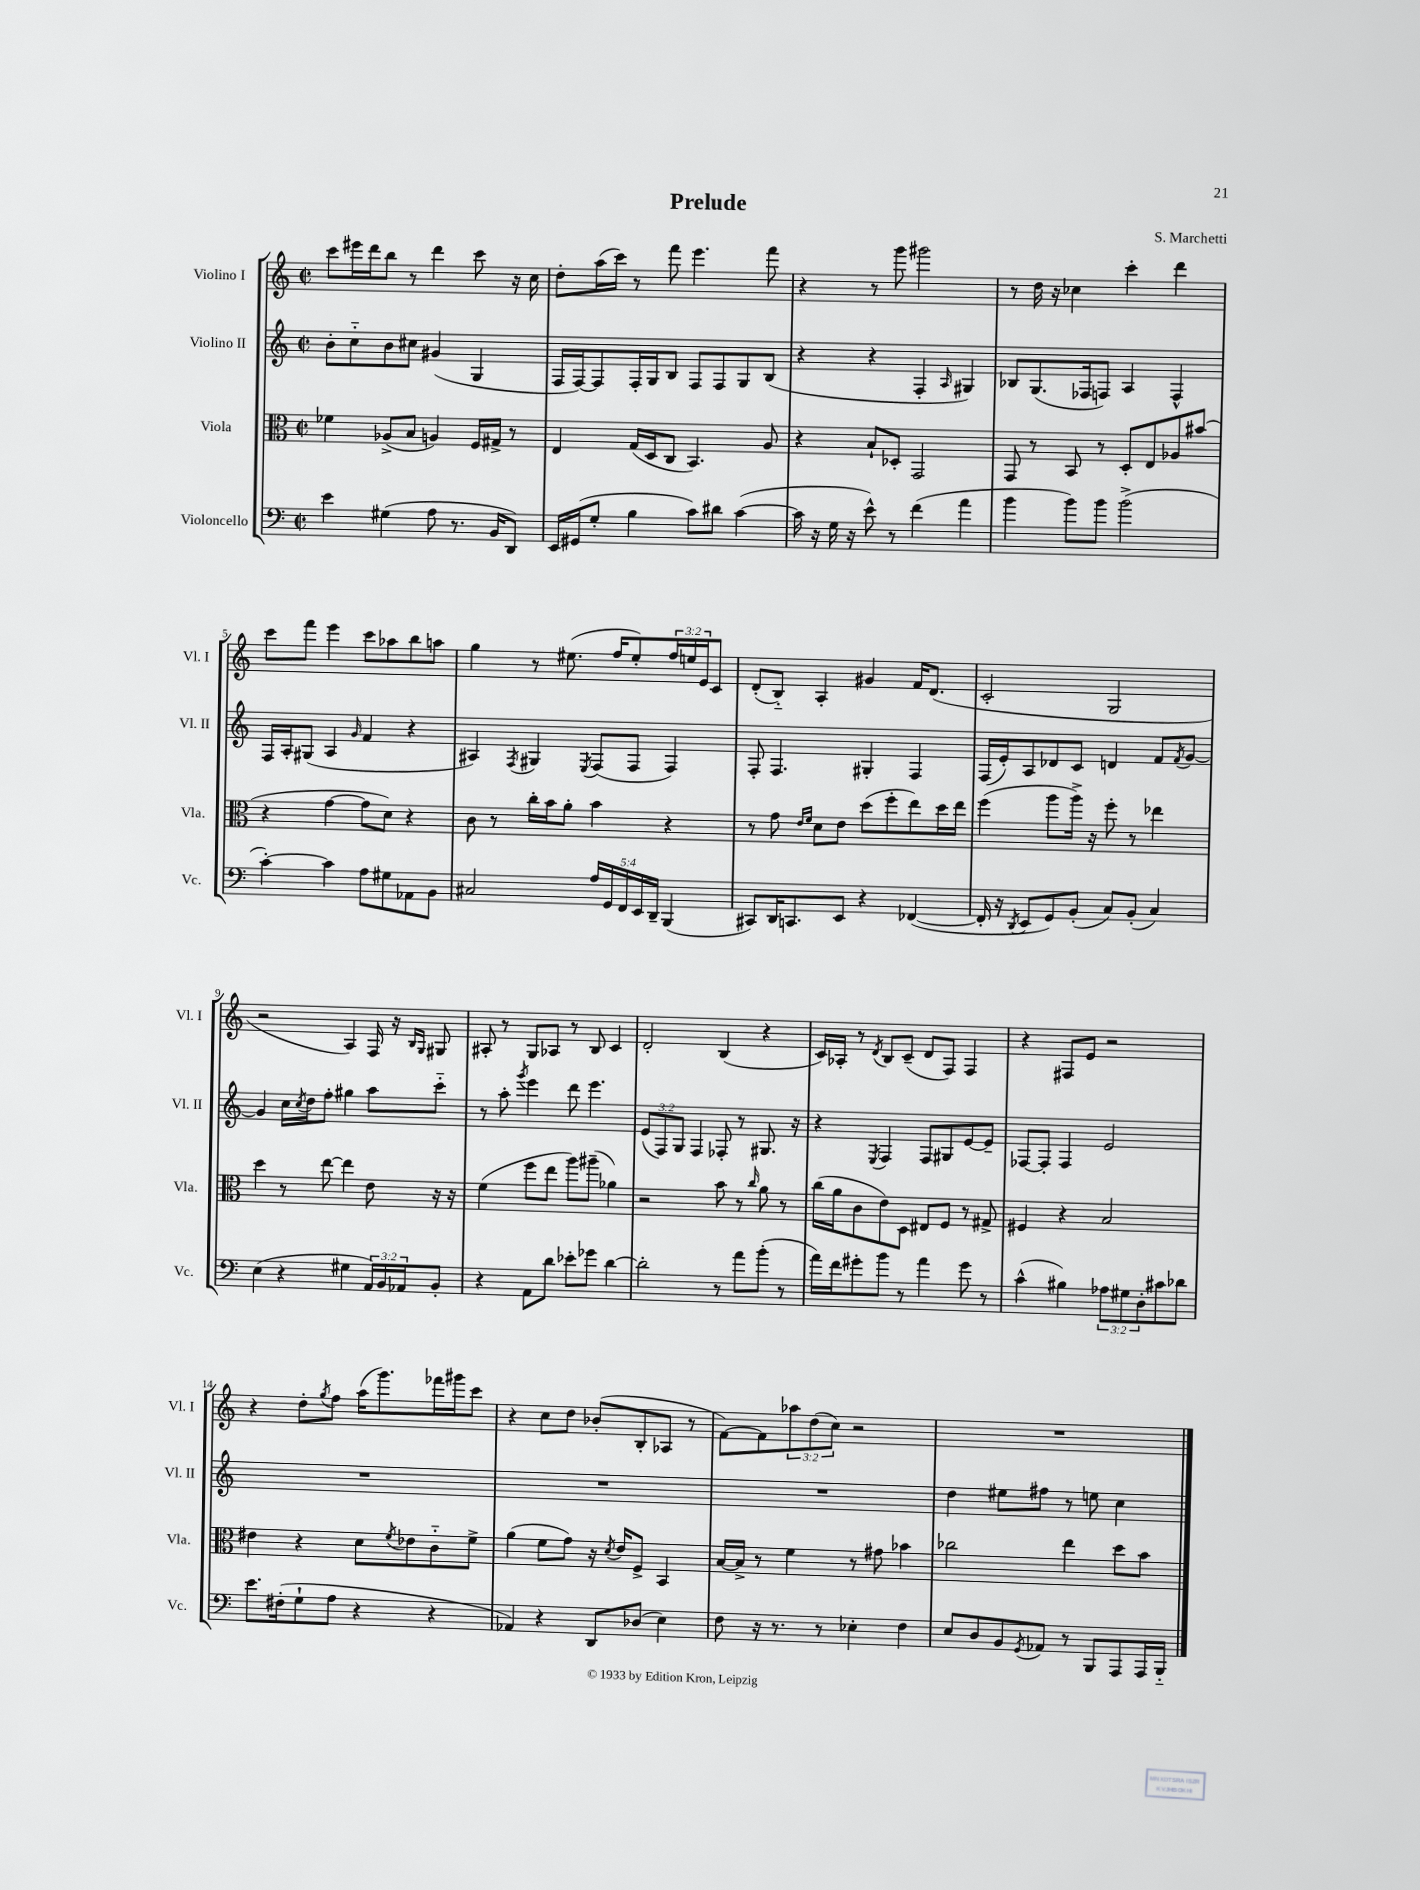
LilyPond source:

\header { title = "Prelude" composer = "S. Marchetti" }
<<
\new StaffGroup <<
\new Staff = "s0" \with { instrumentName = "Violino I" shortInstrumentName = "Vl. I" } {
    \clef treble \key c \major \defaultTimeSignature \time 2/2 \override Staff.TupletNumber.text = #tuplet-number::calc-fraction-text
    c'''8 eis'''16 d'''16 b''8 r8 d'''4 c'''8 r16 c''16 |
    d''8-. a''16( c'''16) r8 f'''8 e'''4. f'''8 |
    r4 r8 g'''8 gis'''2 |
    r8 d''16 r16 ces''4 c'''4-. d'''4 |
    c'''8 f'''8 e'''4 c'''8 aes''8 b''8 a''8 |
    g''4 r8 eis''8.( f''16 eis''8-.) \tuplet 3/2 { f''16 e''16 e'16 } c'8 |
    d'8-.( b8-_) a4-. gis'4 f'16 d'8.( |
    c'2-. g2 |
    r2 a4) f16 r16 \grace { b16 g16 } gis8 |
    ais8-. r8 g8 aes8 r8 b8 c'4 |
    d'2-. b4( r4 |
    c'16) aes16-. r8 \acciaccatura { d'8 } b8 c'8--( d'8 f8) f4 |
    r4 fis8 e'8 r2 |
    r4 d''8-. \acciaccatura { g''8 } f''8 a''16( g'''8.) fes'''16 gis'''16 c'''8 |
    r4 c''8 d''8 bes'8-.( b8-. aes8 r8 |
    f'8~) f'8 \tuplet 3/2 { aes''8 d''8( c''8) } r2 |
    R1 \bar "|." |
}
\new Staff = "s1" \with { instrumentName = "Violino II" shortInstrumentName = "Vl. II" } {
    \clef treble \key c \major \defaultTimeSignature \time 2/2 \override Staff.TupletNumber.text = #tuplet-number::calc-fraction-text
    b'8-. c''8-_ b'8 cis''8 gis'4( g4 |
    f16 f16~) f8 f16-. g16 b8 f8 f8 g8 b8( |
    r4 r4 f4-. \grace { a16 } gis4) |
    bes8 g8.( fes16 f8) a4 f4-^ |
    f16 a16-. gis8( a4 \grace { g'16 } f'4 r4 |
    ais4) \acciaccatura { f8 } gis4 \acciaccatura { e8 } f8( f8 f4) |
    f8-. f4. gis4-. f4 |
    f16( e'16-.) a8 des'8 c'8 d'4 f'8 \acciaccatura { f'8 } g'8~ |
    g'4 c''16 \acciaccatura { c''8 } d''16 f''8-. gis''4 a''8 c'''8-_ |
    r8 a''8-. \acciaccatura { g'''8 } e'''4 d'''8 e'''4. |
    \tuplet 3/2 { e'8( f8) g8 } f4 fes8-. r8 gis8. r16 |
    r4 \acciaccatura { e8 } f4 f8 gis8 e'8~ e'8-- |
    fes8~ fes8-. fes4 e'2 |
    R1 |
    R1 |
    R1 |
    d''4 eis''8 fis''8 r8 e''8 c''4 \bar "|." |
}
\new Staff = "s2" \with { instrumentName = "Viola" shortInstrumentName = "Vla." } {
    \clef alto \key c \major \defaultTimeSignature \time 2/2
    fes'4 aes8->( b8 a4) f16 gis16-> r8 |
    e4 g16( d16 c8 b,4.) a8 |
    r4 b8-! des8-. g,2 |
    g,8 r8 b,8 r8 d8-. e8 aes8 bis'8( |
    r4 g'4~ g'8 d'8) r4 |
    c'8 r8 c''16-. b'16 a'8-. b'4 r4 |
    r8 g'8 \grace { e'16 f'16 } d'8 e'8 d''8( f''8-. e''8) d''16 e''16 |
    f''4( a''8 a''16->) r16 f''8-. r8 ees''4 |
    d''4 r8 e''8~ e''4 e'8 r16 r16 |
    f'4( f''8 e''8 a''8) ais''8--( aes'4) |
    r2 b'8 r8 \grace { c''16 } a'8 r8 |
    c''16( a'16 c'8 e'8) d8 eis8 f8 r8 gis8-> |
    fis4 r4 b2 |
    eis'4 r4 d'8 \acciaccatura { f'8 } ees'8 c'8-_ f'8-> |
    a'4( f'8 g'8) r16 \acciaccatura { d'8 } e'16 f8-> b,4 |
    b16~ b16-> r8 f'4 r8 gis'8 bes'4 |
    ces''2 e''4 d''8 b'8 \bar "|." |
}
\new Staff = "s3" \with { instrumentName = "Violoncello" shortInstrumentName = "Vc." } {
    \clef bass \key c \major \defaultTimeSignature \time 2/2 \override Staff.TupletNumber.text = #tuplet-number::calc-fraction-text
    e'4 gis4( a8 r8. b,16 d,8) |
    e,16 gis,16( g8-. b4 c'8) dis'8 c'4~( |
    c'16 r16 g16 r16 e'8-^) r8 f'4( a'4 |
    b'4 b'8) b'8 b'2->( |
    c'4~-.) c'4 a8 gis8 aes,8 b,8 |
    cis2 \tuplet 5/4 { a16 g,16 f,16 e,16 d,16-- } b,,4( |
    cis,8) d,16 c,8. e,8 r4 fes,4~( |
    fes,16-. r16 \acciaccatura { d,8 } e,8 g,8) b,8-.( c8) b,8-.( c4) |
    e4( r4 gis4 \tuplet 3/2 { a,16) b,16 aes,16 } b,8-. |
    r4 a,8 d'8 ees'8-. ges'8 d'4~ |
    d'2-. r8 a'8 b'8-.( r8 |
    a'16) f'16 gis'8-. b'8 r8 a'4 gis'8 r8 |
    c'4-^( bis4) \tuplet 3/2 { aes8 gis8 d8-. } cis'8 des'8 |
    e'8. fis16-.( g8-! a8 r4 r4 |
    aes,4) r4 d,8 des8( e4) |
    f8 r16 r8. r8 ees4-. f4 |
    e8 d8 b,8 \acciaccatura { g,8 } aes,8 r8 b,,8 a,,8 a,,16 b,,16-_ \bar "|." |
}
>>
>>
